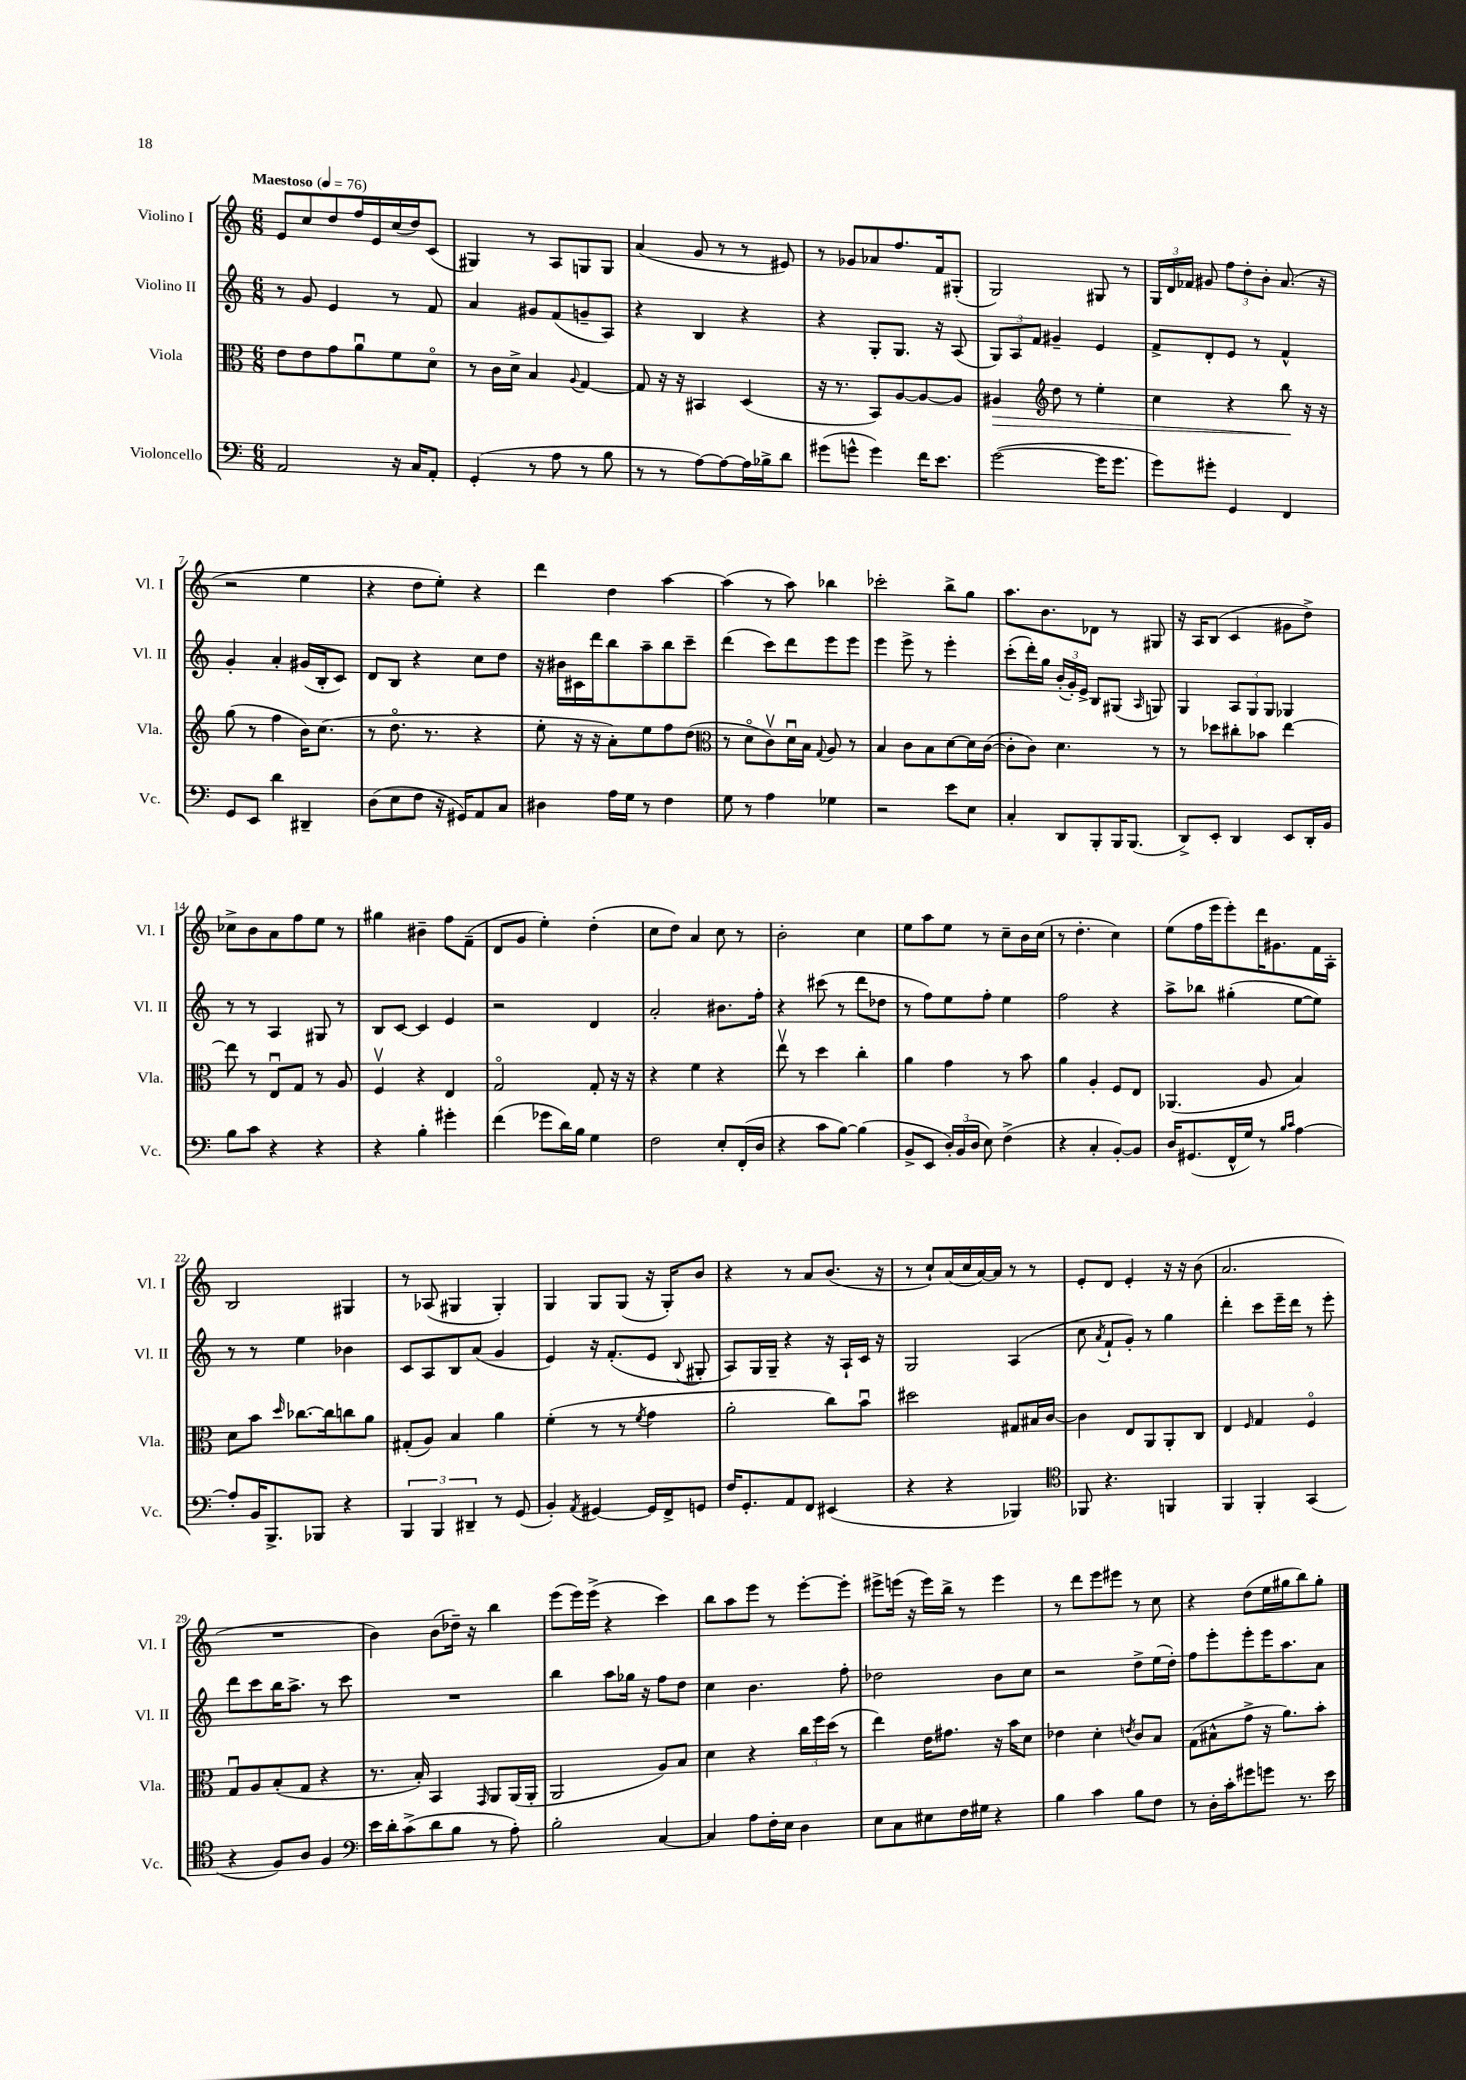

**kern	**kern	**kern	**kern
*staff4	*staff3	*staff2	*staff1
*clefF4	*clefC3	*clefG2	*clefG2
*k[]	*k[]	*k[]	*k[]
*M6/8	*M6/8	*M6/8	*M6/8
*MM76	*MM76	*MM76	*MM76
2AA	8e	8r	8e
.	8e	8g	8cc
.	8g	4e	8dd
.	8au	.	16ff
.	.	.	16e
16r	8f	8r	(16cc
16C	.	.	16dd)
8AA'	8do	8f	(8c
=	=	=	=
(4GG'	8r	4a	4G#)
.	16c	.	.
.	16d^	.	.
8r	4B	8g#	8r
8A	.	(8f	8A
.	8qqA	.	.
8r	[4G	8g~	8G
8B	.	8A)	8G
=	=	=	=
8r	8G]	4r	(4a
8r	16r	.	.
.	16r	.	.
[8A)	4BB#	4B	8g
8A_	.	.	8r
16A]	(4D	4r	8r
16B-^	.	.	.
8d	.	.	8e#)
=	=	=	=
(8g#	16r	4r	8r
.	8.r	.	.
8g^^	.	.	8g-
4g)	8BB)	8G'	8a-
.	[8A	8.G	8.ff
16f	8A_	.	.
8.e	.	16r	16f
.	8A]	(8A	(8G#'
=	=	=	=
([2g	4A#	12G)	2G)
.	.	12A	.
.	.	12f	.
*	*clefG2	*	*
.	8dd	4g#~	.
.	8r	.	.
16g]	4ee'	4e	8G#
8.g	.	.	.
.	.	.	8r
=	=	=	=
8g)	4cc	8f^	24G
.	.	.	24d
.	.	.	24f-
8g#'	.	8d'	8g#
4GG	4r	8e	12ff
.	.	.	12dd'
.	.	8r	.
.	.	.	12b'
4FF	8bb	4f^^	(8.a
.	16r	.	.
.	16r	.	16r
=	=	=	=
8GG	(8gg	4g'	2r
8EE	8r	.	.
4d	4ff	4a'	.
4DD#~	16b)	(16g#	4ee
.	(8.cc	16B'	.
.	.	8c)	.
=	=	=	=
(8D	8r	8d	4r
8E	8.ddo	8B	.
8F	.	4r	8dd
.	8.r	.	.
16r	.	.	8ee')
16GG#)	.	.	.
8AA	4r	8cc	4r
8C	.	8dd	.
=	=	=	=
4D#	8ee'	16r	4ddd
.	.	16b#	.
.	16r	16c#	.
.	16r	16ddd	.
16A	8a')	8bb	4dd
16G	.	.	.
8r	8ee	8aa~	.
4F	8ff	8bb	[4aa
.	(8dd	8ccc~	.
=	=	=	=
*	*clefC3	*	*
8G	8r	(4ddd	(4aa]
8r	8do	.	.
4A	8cv)	8ccc)	8r
.	16du	8ddd	8aa)
.	16B	.	.
.	8qqG	.	.
4G-	8A	8eee	4bb-
.	8r	8eee	.
=	=	=	=
2r	4B	4eee	2ccc-'
.	8c	8eee^	.
.	8B	8r	.
8e	[8d	4eee'	8bb^
8E	16d]	.	8gg
.	([16c	.	.
=	=	=	=
4C'	8c']	(8ccc'	8.aa
.	8c)	16ddd')	.
.	.	16gg	8.b
8DD	4.d	(24b'	.
.	.	24g')	.
.	.	24e^	.
8BBB'	.	8B	8d-
16BBB	.	(8G#	8r
(8.BBB	.	.	.
.	.	16qqA	.
.	8r	8G)	8G#
=	=	=	=
8DD^)	8r	4G	16r
.	.	.	16A
8EE'	8dd-	.	(8B
4DD	8cc#'	12A	4c
.	.	12G	.
.	8b-	.	.
.	.	12G	.
8EE	[4ee	4G-	8g#
16DD'	.	.	8dd^)
16BB	.	.	.
=	=	=	=
8B	8ee]	8r	8cc-^
8c	8r	8r	8b
4r	8Eu	4A	8a
.	8G	.	8ff
4r	8r	8G#	8ee
.	8A	8r	8r
=	=	=	=
4r	4Fv	8B	4gg#
.	.	[8c	.
4B'	4r	4c]	4b#~
4g#'	4E	4e	8ff
.	.	.	(8f~
=	=	=	=
(4f	2Go	2r	8d
.	.	.	8g
8g-	.	.	4ee')
16d)	.	.	.
16B	.	.	.
4G	8G'	4d	(4dd'
.	16r	.	.
.	16r	.	.
=	=	=	=
2F	4r	2a'	8cc
.	.	.	8dd)
.	4f	.	4a
8E'	4r	8.b#	8cc
(16FF'	.	.	8r
16D	.	16ff'	.
=	=	=	=
4r	8eev	4r	2b'
.	8r	.	.
8c	4dd	(8ccc#	.
[8B)	.	8r	.
(4B]	4cc'	8ddd	4cc
.	.	8dd-	.
=	=	=	=
8BB^	4a	8r	8ee
8EE	.	8ff)	8aa
24D')	4g	8ee	8ee
(24BB	.	.	.
24D	.	.	.
8E)	.	8ff'	8r
(4F^	8r	4ee	8cc~
.	8b	.	16b
.	.	.	(16cc
=	=	=	=
4r	4a	2ff	8r
.	.	.	4.dd'
4C'	4A'	.	.
[8BB')	8F	4r	4cc)
8BB]	8E	.	.
=	=	=	=
16D	(4.AA-	8aa^	(8ee
(8.GG#	.	.	.
.	.	8bb-	16ff
.	.	.	16eee
16FF^^	.	(4gg#'	8eee')
16G)	.	.	.
8r	8A	.	16ddd
.	.	.	8.g#
16qqB	.	.	.
16qqc	.	.	.
[4A	4B)	[8ee	.
.	.	8ee])	16f
.	.	.	16A'
=	=	=	=
8A']	8d	8r	2B
16BB	8b	8r	.
8.BBB^	.	.	.
.	16qqdd	.	.
.	[8.cc-	4ee	.
8BBB-	.	.	.
.	16cc-]	.	.
4r	8cc	4b-	4G#
.	8a	.	.
=	=	=	=
6BBB	(8G#'	8c	8r
.	8A)	8A	(8A-
6BBB	.	.	.
.	4B	8B	4G#
6DD#~	.	.	.
.	.	(8a	.
8r	4a	4g	4G#')
(8GG	.	.	.
=	=	=	=
4BB')	(4f'	4e)	4G
8qAA	.	.	.
[4GG#	8r	16r	8G
.	.	(8.f'	.
.	8r	.	(8G
.	8qf	.	.
16GG#]	4g	8e	16r
16FF^	.	.	16G')
.	.	8qqB	.
8GG	.	8G#'	8b
=	=	=	=
16F	2a'	8A)	4r
8.GG'	.	.	.
.	.	16G	.
.	.	16G~	.
8AA	.	4r	8r
8FF	.	.	8a
(4EE#	8cc)	16r	(8.b
.	.	16A`	.
.	8bu	16c	.
.	.	16r	16r
=	=	=	=
4r	2dd#	2G	8r
.	.	.	8cc`)
4r	.	.	(16a
.	.	.	16cc
.	.	.	[16a)
.	.	.	16a]
4BBB-)	8G#	(4A	8r
.	16B#	.	8r
.	[16c	.	.
=	=	=	=
*clefC4	*	*	*
8FF-	4c]	8cc	8e'
.	.	8qa	.
4.r	.	8f`	8d
.	8E	8g')	4e'
.	8AA	8r	.
4FF	8AA'	4gg	16r
.	.	.	16r
.	8C	.	(8b
=	=	=	=
4FF	4E	4ddd'	2.a
.	16qqF	.	.
4FF'	4G	8ccc	.
.	.	16eee~	.
.	.	16ddd	.
(4GG	4Fo	8r	.
.	.	8eee'	.
=	=	=	=
4r	8Gu	8ddd	2.r
.	8A	8ccc	.
8F)	(8B'	16bb	.
.	.	8.aa^	.
8A	8G	.	.
4F	4r	8r	.
.	.	8ccc	.
=	=	=	=
*clefF4	*	*	*
16e	8.r	2.r	4b)
16d'	.	.	.
(8c^	.	.	.
.	16B')	.	.
8d	4BB	.	(8b
8B	.	.	16dd-~)
.	.	.	16r
.	16qqGG	.	.
8r	8AA	.	4bb
8A')	(16AA	.	.
.	16AA'	.	.
=	=	=	=
2B'	2AA	4bb	(8eee
.	.	.	16eee)
.	.	.	(16eee^
.	.	8aa	4r
.	.	16gg-	.
.	.	16r	.
[4C	8A)	8ff	4ccc)
.	8B	8dd	.
=	=	=	=
4C]	4d	4cc	8bb
.	.	.	8aa
8A	4r	4.b	8eee
16F'	.	.	8r
16E	.	.	.
4D	24cc	.	[8eee'
.	24ff	.	.
.	(24dd	.	.
.	8r	8ff'	8eee']
=	=	=	=
8E	4ee)	2dd-	8eee#^
8C	.	.	(16eee
.	.	.	16r
8E#	16e	.	16eee)
.	8.g#	.	16bb^
16F	.	.	8r
16G#	.	.	.
4r	16r	8b	4eee
.	16b	.	.
.	8d	8cc	.
=	=	=	=
4B	4e-	2r	8r
.	.	.	8ddd
4c	4d'	.	8eee
.	.	.	8eee#
.	8qe	.	.
8B	8c	8dd^	8r
8F	8B	(16ee	8cc
.	.	16dd')	.
=	=	=	=
8r	(8G	8ff	4r
16D'	8B#^^	8eee'	.
16c'	.	.	.
8g#	8g^	8eee'	(8dd
8g	16r	16eee	16ee
.	8.a)	8.aa	16gg#
8.r	.	.	8bb)
.	8b'	8a	8gg#'
16e	.	.	.
==	==	==	==
*-	*-	*-	*-
